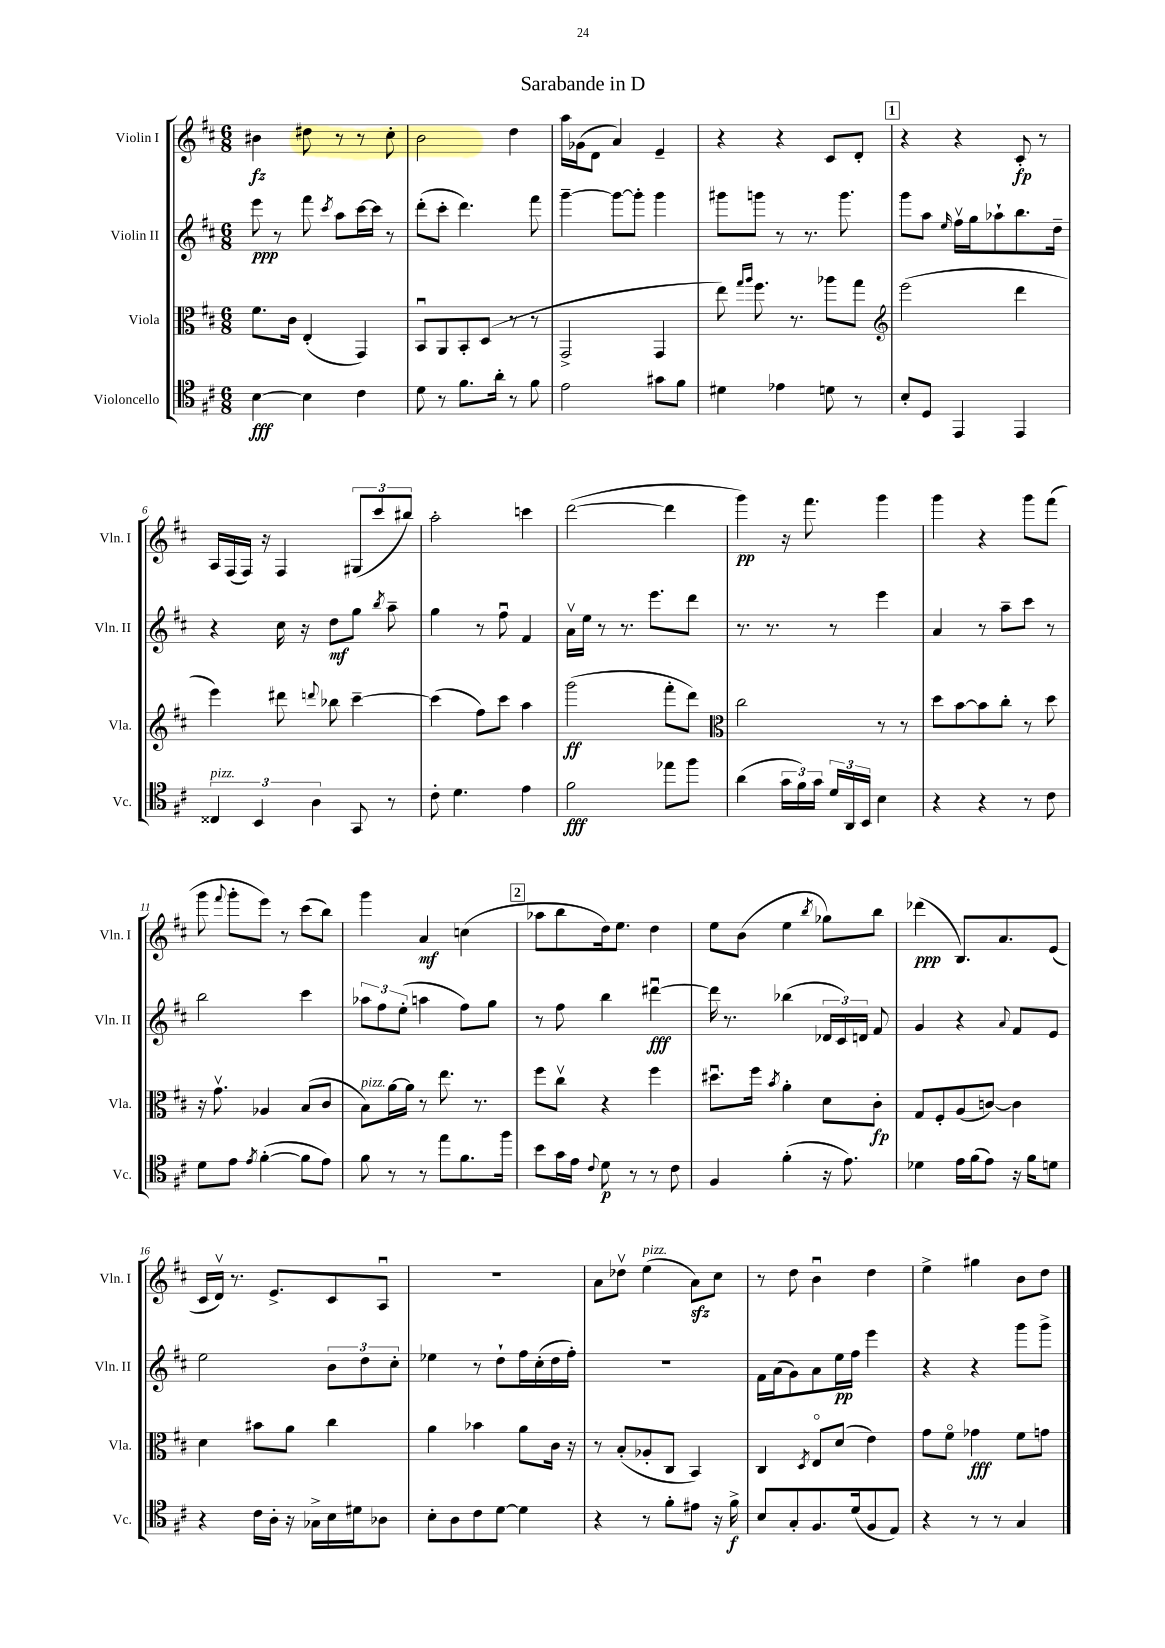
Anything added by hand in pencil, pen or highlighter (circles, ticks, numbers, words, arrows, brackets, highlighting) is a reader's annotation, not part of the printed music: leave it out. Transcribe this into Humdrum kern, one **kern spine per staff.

**kern	**dynam	**kern	**dynam	**kern	**dynam	**kern	**dynam
*part4	*part4	*part3	*part3	*part2	*part2	*part1	*part1
*staff4	*staff4	*staff3	*staff3	*staff2	*staff2	*staff1	*staff1
*I"Violoncello	*	*I"Viola	*	*I"Violin II	*	*I"Violin I	*
*I'Vc.	*	*I'Vla.	*	*I'Vln. II	*	*I'Vln. I	*
*clefC4	*	*clefC3	*	*clefG2	*	*clefG2	*
*k[f#c#]	*	*k[f#c#]	*	*k[f#c#]	*	*k[f#c#]	*
*M6/8	*	*M6/8	*	*M6/8	*	*M6/8	*
=1	=1	=1	=1	=1	=1	=1	=1
[4B\	fff	8.f#\L	.	8eee\	ppp	4b#X\	fz
.	.	.	.	8r	.	.	.
.	.	16c#\Jk	.	.	.	.	.
4B\]	.	(4E'/	.	8fff#\	.	8dd#X\	.
.	.	.	.	8qccc#/	.	.	.
.	.	.	.	8aa\L	.	8r	.
4c#\	.	4GG/)	.	[16ccc#\L	.	8r	.
.	.	.	.	16ccc#\JJ]	.	.	.
.	.	.	.	8r	.	8cc#'\	.
=2	=2	=2	=2	=2	=2	=2	=2
8d\	.	8BBu/L	.	(8ddd'\L	.	2b\	.
8r	.	8AA/	.	8ccc#'\J	.	.	.
8.f#\L	.	8BB'/	.	4.ddd\)	.	.	.
.	.	(8D/J	.	.	.	.	.
16a'\Jk	.	.	.	.	.	.	.
8r	.	8r	.	.	.	4dd\	.
8f#\	.	8r	.	8fff#\	.	.	.
=3	=3	=3	=3	=3	=3	=3	=3
2e\	.	2GG^/	.	[4ggg~\	.	16aa\LL	.
.	.	.	.	.	.	(16g-X\J	.
.	.	.	.	.	.	8d\J	.
.	.	.	.	8ggg\L_	.	4a/)	.
.	.	.	.	8ggg'\J]	.	.	.
8g#X\L	.	4GG/	.	4ggg\	.	4e~/	.
8f#\J	.	.	.	.	.	.	.
=4	=4	=4	=4	=4	=4	=4	=4
4d#X\	.	8ee\)	.	8ggg#X\L	.	4r	.
.	.	16qqgg/LL	.	.	.	.	.
.	.	16qqaa/JJ	.	.	.	.	.
.	.	8.ff#\	.	8gggn\J	.	.	.
4e-X\	.	.	.	8r	.	4r	.
.	.	8.r	.	.	.	.	.
.	.	.	.	8.r	.	.	.
8dn\	.	8aa-X\L	.	.	.	8c#/L	.
.	.	.	.	8.ggg\	.	.	.
8r	.	8gg\J	.	.	.	8d'/J	.
!!LO:REH:place=s1:t=1
=5	=5	=5	=5	=5	=5	=5	=5
*	*	*clefG2	*	*	*	*	*
8B'/L	.	(2eee\	.	8ggg\L	.	4r	.
8D/J	.	.	.	8aa\J	.	.	.
.	.	.	.	16qqee/	.	.	.
4EE/	.	.	.	16ff#v\LL	.	4r	.
.	.	.	.	16gg\J	.	.	.
.	.	.	.	8aa-X`\	.	.	.
4EE/	.	4ddd\	.	8.bb\	.	8c#'/	fp
.	.	.	.	.	.	8r	.
.	.	.	.	16dd~\Jk	.	.	.
!!LO:LB:g=z
=6	=6	=6	=6	=6	=6	=6	=6
!LO:TX:a:i:t=pizz.	!	!	!	!	!	!	!
6C##X/	.	4eee\)	.	4r	.	16A/LL	.
.	.	.	.	.	.	(16F#/	.
.	.	.	.	.	.	16F#/JJ)	.
6BB/	.	.	.	.	.	.	.
.	.	.	.	.	.	16r	.
.	.	8ddd#X\	.	16cc#\	.	4F#/	.
.	.	.	.	16r	.	.	.
6A\	.	.	.	.	.	.	.
.	.	8qqdddn/	.	.	.	.	.
.	.	8bb-X\	.	8dd\L	mf	.	.
8GG/	.	[4ccc#~\	.	8gg\J	.	(12G#X/L	.
.	.	.	.	.	.	12ccc#/	.
.	.	.	.	8qbb/	.	.	.
8r	.	.	.	8aa~\	.	.	.
.	.	.	.	.	.	12bb#X/J)	.
=7	=7	=7	=7	=7	=7	=7	=7
8c#'\	.	(4ccc#\]	.	4gg\	.	2aa'\	.
4.d\	.	.	.	.	.	.	.
.	.	8ff#\L)	.	8r	.	.	.
.	.	8ccc#\J	.	8ff#u\	.	.	.
4e\	.	4aa\	.	4f#/	.	4cccn\	.
=8	=8	=8	=8	=8	=8	=8	=8
2f#\	fff	(2ggg\	ff	16av\LL	.	([2ddd\	.
.	.	.	.	16ee\JJ	.	.	.
.	.	.	.	8r	.	.	.
.	.	.	.	8.r	.	.	.
.	.	.	.	8.eee\L	.	.	.
8ee-X\L	.	8fff#'\L	.	.	.	4ddd\]	.
8ff#\J	.	8ddd\J)	.	8ddd\J	.	.	.
=9	=9	=9	=9	=9	=9	=9	=9
*	*	*clefC3	*	*	*	*	*
(4a\	.	2cc#\	.	8.r	.	4ggg\)	pp
.	.	.	.	8.r	.	.	.
24g\LL	.	.	.	.	.	16r	.
24f#\)	.	.	.	.	.	.	.
.	.	.	.	.	.	8.fff#\	.
24g\JJ	.	.	.	.	.	.	.
24d/LL	.	.	.	8r	.	.	.
24AA/	.	.	.	.	.	.	.
24BB/JJ	.	.	.	.	.	.	.
4B\	.	8r	.	4eee\	.	4ggg\	.
.	.	8r	.	.	.	.	.
=10	=10	=10	=10	=10	=10	=10	=10
4r	.	8dd\L	.	4a/	.	4ggg\	.
.	.	[8b\	.	.	.	.	.
4r	.	8b\]	.	8r	.	4r	.
.	.	8cc#'\J	.	8aa~\L	.	.	.
8r	.	8r	.	8ccc#\J	.	8ggg\L	.
8c#\	.	8dd\	.	8r	.	(8fff#\J	.
!!LO:LB:g=z
=11	=11	=11	=11	=11	=11	=11	=11
8d\L	.	16r	.	2bb\	.	8ggg\	.
.	.	8.gv\	.	.	.	.	.
.	.	.	.	.	.	8qqfff#/	.
8e\J	.	.	.	.	.	8ggg'\L	.
8qe/	.	.	.	.	.	.	.
([4f#'\	.	4A-X/	.	.	.	8eee\J)	.
.	.	.	.	.	.	8r	.
8f#\L]	.	(8B/L	.	4ccc#\	.	(8ccc#\L	.
8e\J)	.	8c#/J	.	.	.	8bb\J)	.
=12	=12	=12	=12	=12	=12	=12	=12
!	!	!LO:TX:a:i:t=pizz.	!	!	!	!	!
8f#\	.	8B\L)	.	12aa-X\L	.	4ggg\	.
.	.	.	.	12ff#\	.	.	.
8r	.	[16a\L	.	.	.	.	.
.	.	.	.	(12ee'\J	.	.	.
.	.	16a\JJ]	.	.	.	.	.
8r	.	8r	.	4aan\	.	4a/	mf
8ee\L	.	8.ee\	.	.	.	.	.
8.f#\	.	.	.	8ff#\L)	.	(4ccn\	.
.	.	8.r	.	.	.	.	.
.	.	.	.	8gg\J	.	.	.
16ff#\Jk	.	.	.	.	.	.	.
!!LO:REH:place=s1:t=2
=13	=13	=13	=13	=13	=13	=13	=13
8b\L	.	8ff#\L	.	8r	.	8aa-X\L	.
16g\L	.	8cc#v\J	.	8ff#\	.	8bb\	.
16e\JJ	.	.	.	.	.	.	.
8qqc#/	.	.	.	.	.	.	.
8d\	p	4r	.	4bb\	.	16dd\k)	.
.	.	.	.	.	.	8.ee\J	.
8r	.	.	.	.	.	.	.
8r	.	4ff#\	.	[4ddd#Xu\	fff	4dd\	.
8c#\	.	.	.	.	.	.	.
=14	=14	=14	=14	=14	=14	=14	=14
4F#/	.	8.dd#Xu\L	.	16ddd#\]	.	8ee\L	.
.	.	.	.	8.r	.	.	.
.	.	.	.	.	.	(8b\J	.
.	.	16ff#\Jk	.	.	.	.	.
.	.	8qb/	.	.	.	.	.
(4f#'\	.	4a'\	.	(4bb-X\	.	4ee\	.
.	.	.	.	.	.	8qbb/	.
16r	.	8d\L	.	24d-X/LL	.	8gg-X\L)	.
.	.	.	.	24c#/)	.	.	.
8.e\)	.	.	.	.	.	.	.
.	.	.	.	24dn/JJ	.	.	.
.	.	8c#'\J	fp	8f#/	.	8bb\J	.
=15	=15	=15	=15	=15	=15	=15	=15
4d-X\	.	8G/L	.	4g/	.	(4ddd-X\	ppp
.	.	8F#'/	.	.	.	.	.
16e\LL	.	(8A/	.	4r	.	8.B/L)	.
(16f#\J	.	.	.	.	.	.	.
8e\J)	.	[8cn/J)	.	.	.	.	.
.	.	.	.	.	.	8.a/	.
.	.	.	.	8qqa/	.	.	.
16r	.	4c\]	.	8f#/L	.	.	.
16f#\KL	.	.	.	.	.	.	.
8dn\J	.	.	.	8e/J	.	(8e/J	.
!!LO:LB:g=z
=16	=16	=16	=16	=16	=16	=16	=16
4r	.	4d\	.	2ee\	.	16c#/LL	.
.	.	.	.	.	.	16dv/JJ)	.
.	.	.	.	.	.	8.r	.
16c#\LL	.	8b#X\L	.	.	.	.	.
16A'\JJ	.	.	.	.	.	8.e^/L	.
16r	.	8a\J	.	.	.	.	.
16G-X^\LL	.	.	.	.	.	.	.
16B\	.	4cc#\	.	12b\L	.	8c#/	.
16d#X\J	.	.	.	.	.	.	.
.	.	.	.	12dd\	.	.	.
8A-X\J	.	.	.	.	.	8Au/J	.
.	.	.	.	12cc#'\J	.	.	.
=17	=17	=17	=17	=17	=17	=17	=17
8B'\L	.	4a\	.	4ee-X\	.	2.r	.
8A\	.	.	.	.	.	.	.
8c#\	.	4b-X\	.	8r	.	.	.
[8d\J	.	.	.	8dd`\L	.	.	.
4d\]	.	8a\L	.	16ff#\L	.	.	.
.	.	.	.	(16cc#'\	.	.	.
.	.	16c#\Jk	.	16dd\	.	.	.
.	.	16r	.	16ff#'\JJ)	.	.	.
=18	=18	=18	=18	=18	=18	=18	=18
4r	.	8r	.	2.r	.	8a\L	.
.	.	(8B'/L	.	.	.	8dd-Xv\J	.
!	!	!	!	!	!	!LO:TX:a:i:t=pizz.	!
8r	.	8A-X'/	.	.	.	(4ee\	.
8f#'\L	.	8C#/J	.	.	.	.	.
8e#X\J	.	4BB/)	.	.	.	8azz\L)	.
16r	.	.	.	.	.	8cc#\J	.
16f#^\	f	.	.	.	.	.	.
=19	=19	=19	=19	=19	=19	=19	=19
8B/L	.	4C#/	.	16f#\LL	.	8r	.
.	.	.	.	(16a\J	.	.	.
8G'/	.	.	.	8g\)	.	8dd\	.
.	.	8qD/	.	.	.	.	.
8.F#/	.	8E/L	.	8a\	.	4bu\	.
.	.	(8d/J	.	16ee\L	pp	.	.
(16d/k	.	.	.	16ff#\JJ	.	.	.
8F#/	.	4e\)	.	4eee\	.	4dd\	.
8E/J)	.	.	.	.	.	.	.
=20	=20	=20	=20	=20	=20	=20	=20
4r	.	8g\L	.	4r	.	4ee^\	.
.	.	8f#\J	.	.	.	.	.
8r	.	4g-X\	fff	4r	.	4gg#X\	.
8r	.	.	.	.	.	.	.
4G/	.	8f#\L	.	8ggg\L	.	8b\L	.
.	.	8gn\J	.	8ggg^\J	.	8dd\J	.
==	==	==	==	==	==	==	==
*-	*-	*-	*-	*-	*-	*-	*-
